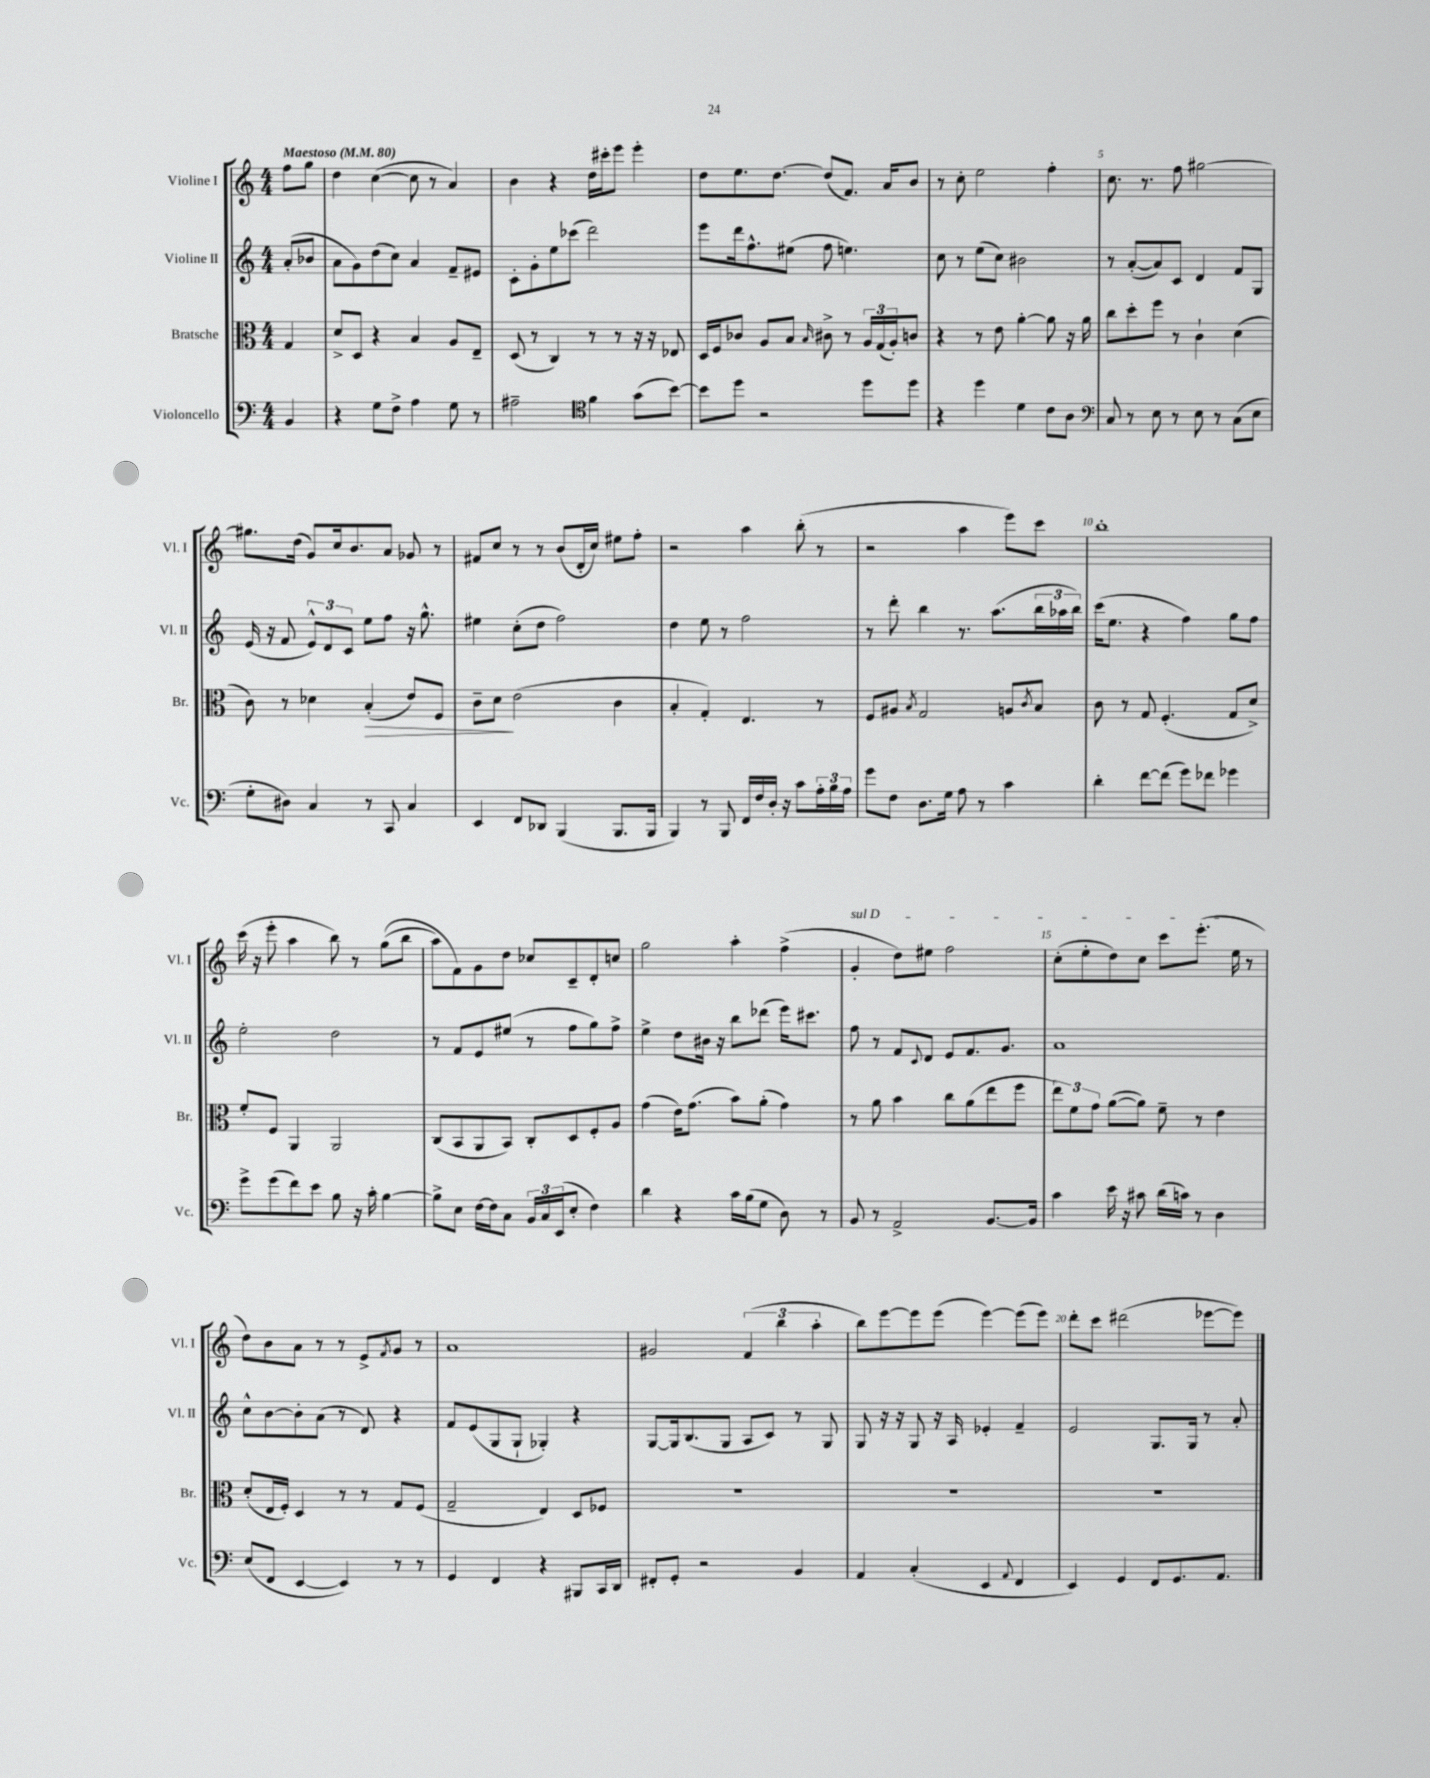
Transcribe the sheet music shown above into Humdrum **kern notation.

**kern	**kern	**kern	**kern
*staff4	*staff3	*staff2	*staff1
*clefF4	*clefC3	*clefG2	*clefG2
*k[]	*k[]	*k[]	*k[]
*M4/4	*M4/4	*M4/4	*M4/4
*MM80	*MM80	*MM80	*MM80
4BB	4G	(8a'	8ff
.	.	8b-	8gg
=	=	=	=
4r	8d^	8a	4dd
.	8D	8g)	.
8G	4r	(8dd	([4cc
8F^	.	8cc)	.
4A	4B	4a	8cc]
.	.	.	8r
8G	8A	8f~	4a)
8r	8E~	8e#	.
=	=	=	=
2A#~	(8D	8c'	4b
.	8r	8g'	.
.	4C)	8ee	4r
.	.	(8ccc-	.
*clefC4	*	*	*
4f	8r	2ddd)	16dd
.	.	.	16ccc#'
.	8r	.	8eee
(8g	16r	.	4eee'
.	16r	.	.
[8b)	8E-	.	.
=	=	=	=
8b]	16D	8eee	8dd
.	16F	.	.
8dd	8c-	16ddd	8.ee
.	.	8.ff^^	.
2r	8A	.	.
.	.	.	[8.dd
.	8B	(8ee#	.
.	16qqB	.	.
.	8c#^	8ff	(8dd]
.	8r	4.ee)	8.f)
8dd	24A	.	.
.	(24G	.	.
.	.	.	16a
.	24A')	.	.
8dd	8c	.	8b
=	=	=	=
4r	4r	8cc	8r
.	.	8r	8cc'
4dd	8r	(8ee	2ee
.	8e	8cc)	.
4d	[4a'	2b#	.
8c	8a]	.	4ff'
8A	16r	.	.
.	16a	.	.
=	=	=	=
*clefF4	*	*	*
8C	8cc	8r	8.cc
8r	8dd'	([8a'	.
.	.	.	8.r
8E	8ff	8a])	.
8r	8r	8c	8ff
8E	4c`	4d	[2gg#
8r	.	.	.
(8C	(4d	8f	.
8E	.	8G	.
=	=	=	=
8G'	8c)	(16e	8.gg#]
.	.	16r	.
8D#)	8r	8f	.
.	.	.	(16dd
4C	4d-	12e^^)	8g)
.	.	12d	.
.	.	.	16cc
.	.	12c	.
.	.	.	8.b
8r	(4B'	8ee	.
8CC	.	8ff	8a
4C	8e)	16r	8g-
.	.	8.gg^^	.
.	8F	.	8r
=	=	=	=
4EE	8c~	4ee#	8f#
.	8d	.	8cc
8FF	(2e	(8cc'	8r
8DD-	.	8dd	8r
(4BBB	.	2ff)	(8b
.	.	.	16d'
.	.	.	16cc)
8.BBB	4c	.	8ee#
.	.	.	8ff'
16BBB	.	.	.
=	=	=	=
4BBB)	4B'	4dd	2r
8r	4G')	8ee	.
8BBB	.	8r	.
16FF	4.E	2ff	4aa
16F	.	.	.
16D'	.	.	.
16r	.	.	.
8c	.	.	(8bb'
24A'	8r	.	8r
24B	.	.	.
24A	.	.	.
=	=	=	=
8g	8F	8r	2r
8F	8A#	8ddd'	.
.	8qB	.	.
8.D	2G	4bb	.
16G	.	.	.
8A	.	8.r	4aa
8r	.	.	.
.	.	(8.aa	.
4c	8A	.	8eee)
.	8qc	.	.
.	8B	24bb	8ccc
.	.	24aa-	.
.	.	24bb)	.
=	=	=	=
4d'	8c	(16ccc	1bb'
.	.	8.ee	.
.	8r	.	.
[8f	8G	4r	.
(8f]	(4.F'	.	.
8g)	.	4ff)	.
8f-	.	.	.
4g-	8G	8gg	.
.	8d^)	8ff	.
=	=	=	=
8g^	8f'	2ee'	(16ccc
.	.	.	16r
(8g	8F	.	8eee'
8f)	4AA	.	4aa
8e	.	.	.
8B	2AA	2dd	8bb)
16r	.	.	8r
16c'	.	.	.
[4B	.	.	&((8gg
.	.	.	8bb
=	=	=	=
8B^]	(8C	8r	8aa)
8E	8BB	8f	8f&)
[16F	8AA	8e	8g
16F]	.	.	.
8C	8BB)	(8ee#	8dd
24BB	8C'	8r	8cc-
24C	.	.	.
(24EE	.	.	.
8E'	8D	8ff	8c~
4F)	8F'	8gg)	8d'
.	8A	8ff^	8cc
=	=	=	=
4d	(4g	4ee^	2gg
4r	16e)	8dd	.
.	(8.g	.	.
.	.	16b#	.
.	.	16r	.
16c	8b)	8bb	4aa'
(16B	.	.	.
8G	(8a'	(8ddd-	.
8D)	4g)	16eee)	(4ff^
.	.	8.ccc#	.
8r	.	.	.
=	=	=	=
8BB	8r	8ff	4g'
8r	8a	8r	.
2AA^	4b	8f	8dd)
.	.	8qqc	.
.	.	8d	8ee#
.	8cc	8e	2ff
.	(8a	8.f	.
[8.BB	8ee	.	.
.	.	8.g	.
.	8ff	.	.
16BB]	.	.	.
=	=	=	=
4c	12ee)	1a	(8cc'
.	12f	.	.
.	.	.	8ee'
.	12g	.	.
16e	([8a	.	8dd)
16r	.	.	.
8c#	8a])	.	8cc
(16d	8f~	.	8ccc
16c)	.	.	.
8r	8r	.	(8.eee'
4D	4e	.	.
.	.	.	16ee
.	.	.	8r
=	=	=	=
(8E	(8d'	8cc^^	8dd)
8FF	16E	[8b	8b
.	16F')	.	.
[4EE	4D	8b']	8a
.	.	(8a	8r
4EE])	8r	8r	8r
.	8r	8d)	8e^
.	.	.	8qf
8r	8G	4r	8g
8r	(8F	.	8r
=	=	=	=
4GG	2G~	8f	1a
.	.	(8e	.
4FF	.	8G	.
.	.	8G`	.
4r	4E)	4G-')	.
8BBB#	8D	4r	.
16CC	8F-	.	.
16DD	.	.	.
=	=	=	=
8FF#'	1r	[8G	2g#
8GG'	.	16G]	.
.	.	(8.B	.
2r	.	.	.
.	.	8G	.
.	.	8A	(6f
.	.	8c)	.
.	.	.	6bb
4BB	.	8r	.
.	.	.	6aa'
.	.	8G	.
=	=	=	=
4AA	1r	8G	8bb)
.	.	16r	[8eee
.	.	16r	.
(4C'	.	8G	8eee]
.	.	16r	(8eee
.	.	16A	.
4EE	.	4e-'	[4eee)
8qqAA	.	.	.
4FF	.	4f~	(8eee]
.	.	.	8eee)
=	=	=	=
4EE)	1r	2e	8ddd'
.	.	.	8ccc
4GG	.	.	(2ddd#
8FF	.	8.G	.
8.GG	.	.	.
.	.	16G	.
.	.	8r	[8eee-
8.AA	.	.	.
.	.	8a'	8eee-])
==	==	==	==
*-	*-	*-	*-
